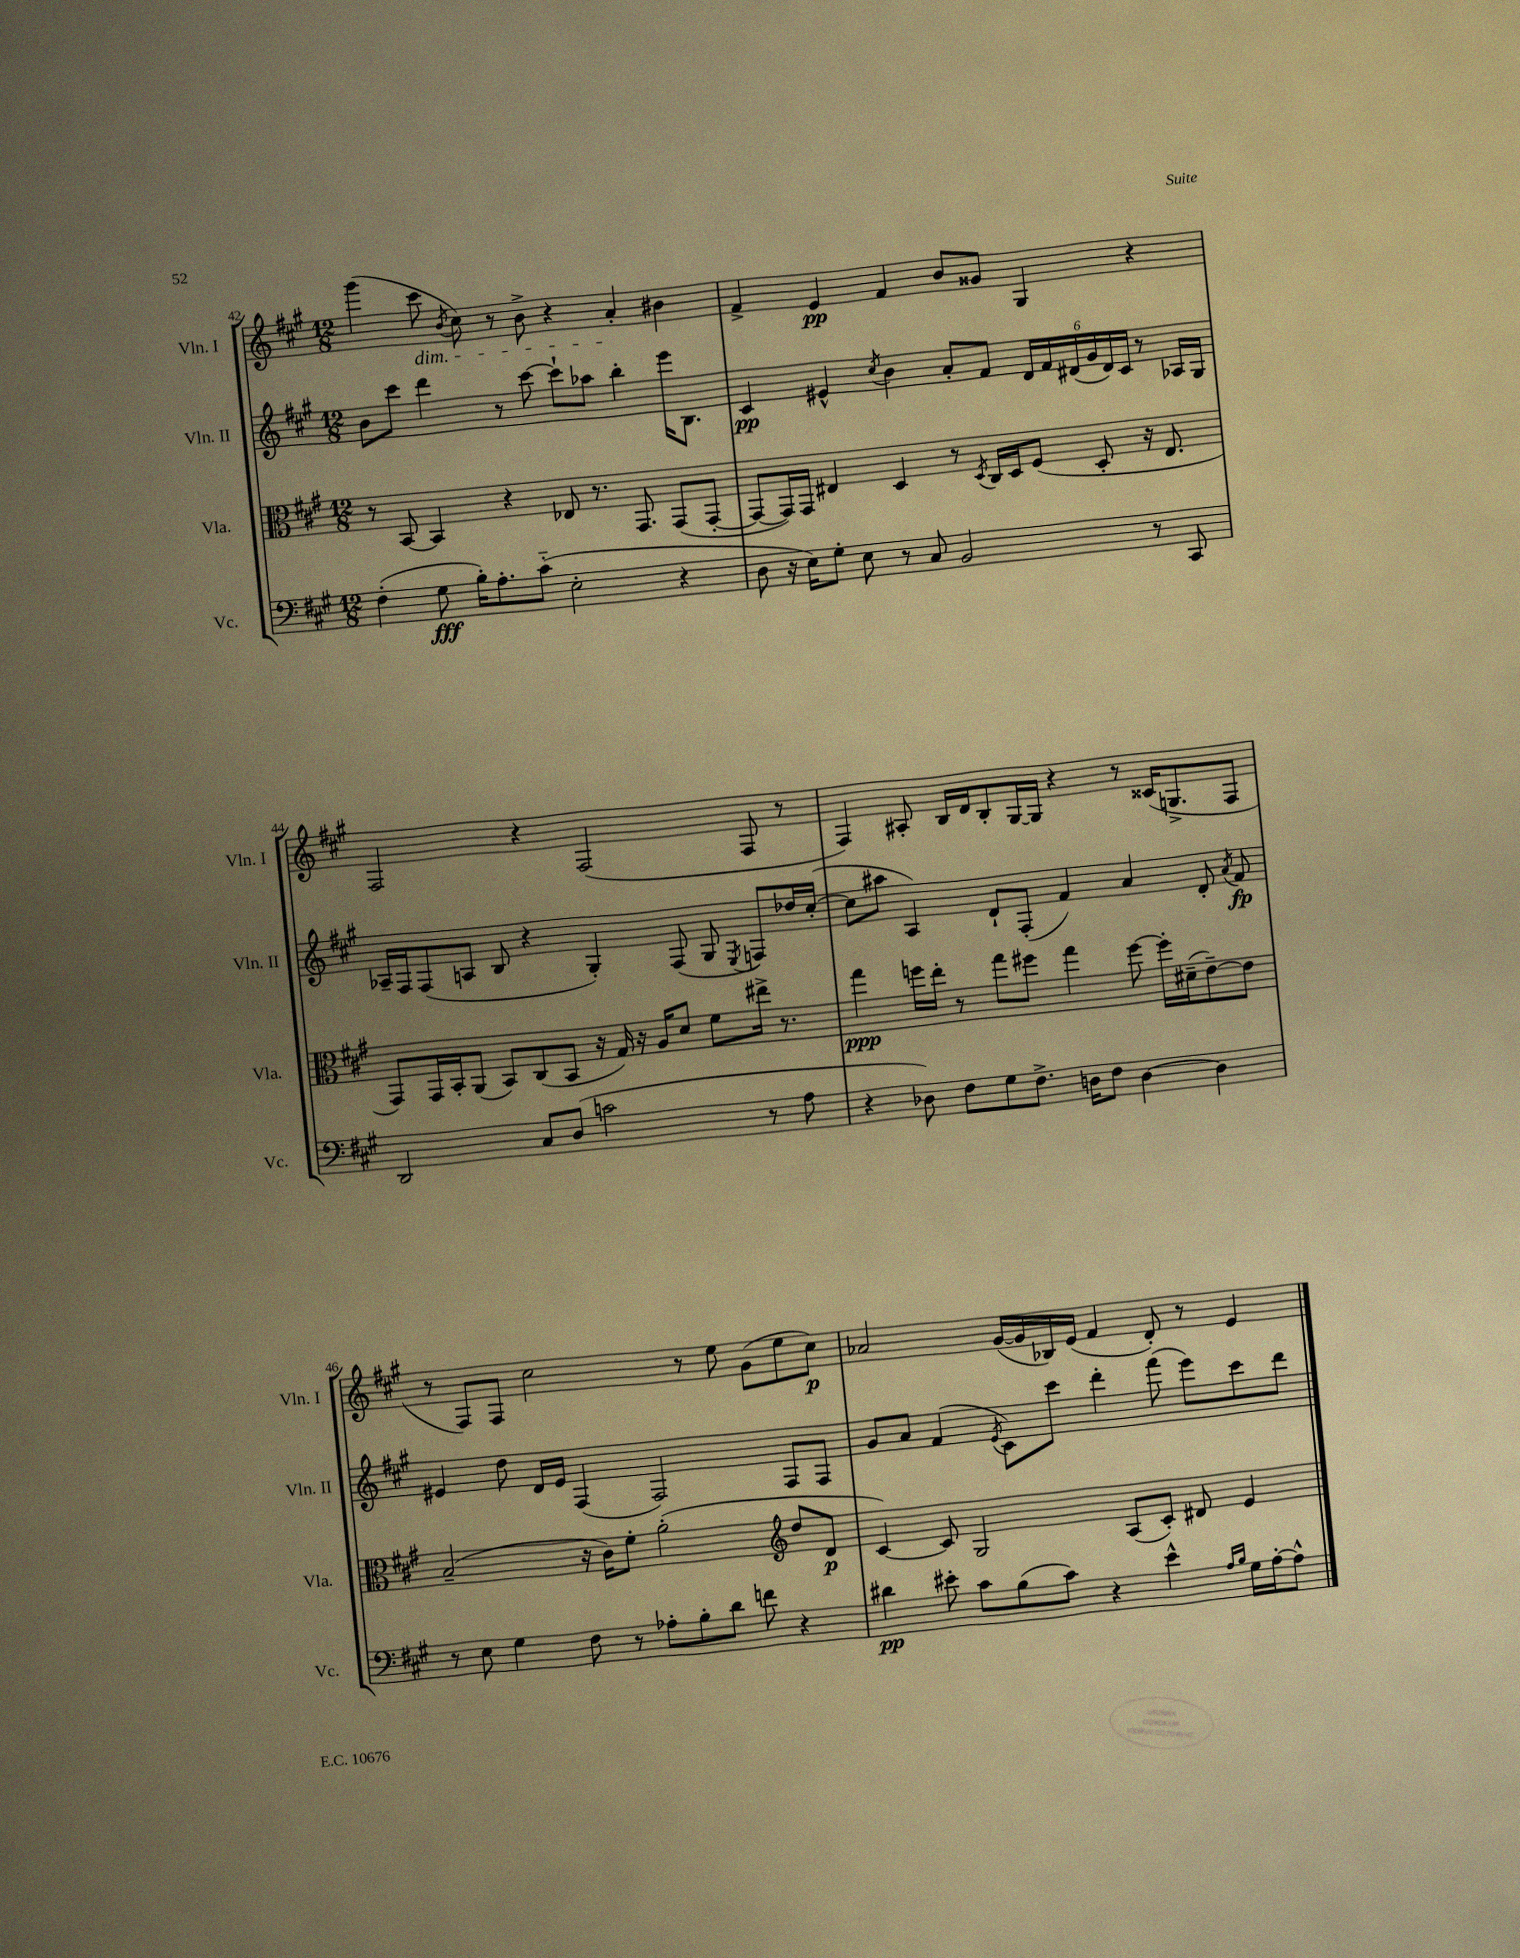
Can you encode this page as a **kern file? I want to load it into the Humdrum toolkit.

**kern	**kern	**kern	**kern
*staff4	*staff3	*staff2	*staff1
*clefF4	*clefC3	*clefG2	*clefG2
*k[f#c#g#]	*k[f#c#g#]	*k[f#c#g#]	*k[f#c#g#]
*M12/8	*M12/8	*M12/8	*M12/8
(4F#'\	8r	8b\L	(4ggg#\
.	[8BB/	8ccc#\J	.
8G#\	4BB/]	4ddd\	8ccc#\
.	.	.	8qb/
16B'\LK)	.	.	8cc#\)
8.A'\	.	.	.
.	4r	8r	8r
(8c#'~\J	.	[8ccc#\	8b^\
2E'\	8E-/	8ccc#`\]L	4r
.	8.r	8aa-\J	.
.	.	4bb'\	4a'/
.	8.GG#/	.	.
4r	(8GG#/L	16eee\LK	4b#\
.	.	8.B\J	.
.	[8GG#'/J	.	.
=	=	=	=
8D\	8GG#/_L	4c#/	4f#^/
16r	16GG#/]L)	.	.
16E\LK)	16GG#/JJ	.	.
8G#'\J	4E#/	4e#^^/	4e/
8E\	.	.	.
.	.	8qcc#/	.
8r	4D/	4b\	4f#/
8C#/	.	.	.
2BB/	8r	8a'/L	8b/L
.	8qD/	.	.
.	16C#/LL	8f#/J	8g##/J
.	16D/J	.	.
.	(8F#/J	24d/LL	4G#/
.	.	24f#/	.
.	.	(24d#/	.
.	8D'/	24g#/	.
.	.	24d#/)	.
.	.	24c#/JJ	.
8r	16r	8r	4r
.	8.E#/	.	.
8CC#/	.	16A-/LL	.
.	.	16G#/JJ	.
=	=	=	=
2DD/	8GG#/L)	16A-~/LL	2F#/
.	.	16F#/J	.
.	16GG#/L	(8F#/	.
.	16BB'/J	.	.
.	(8AA/J	8A/J	.
.	8BB/L)	8B/	.
8C#/L	(8C#/	4r	4r
(8D/J	8BB/J	.	.
2c\	16r	4G#'/)	(2F#/
.	16G#/)	.	.
.	16r	.	.
.	16A/LK	.	.
.	8d/J	(8F#/	.
.	8f#\L	8G#/	.
.	.	8qE/	.
8r	16ee#^\Jk	8F/L)	8F#/
.	8.r	.	.
8A\	.	16dd-/L	8r
.	.	([16cc#'/JJ	.
=	=	=	=
4r	4gg#\	8cc#\]L	4F#/)
.	.	8aa#\J	.
8D-\)	16ff\LL	4A/)	8A#'/
.	16ee'\JJ	.	.
8F#\L	8r	.	16B/LL
.	.	.	16d/J
8G#\	8gg#\L	8d`/L	8B'/
8.F#^\J	8ff#\J	(8F#'/J	[16G#/L
.	.	.	16G#/]JJ
.	4gg#\	4f#/)	4r
16D\LK	.	.	.
8F#\J	.	.	.
[4D\	[8ff#\	4a/	8r
.	16ff#'\]LL	.	(16c##/LK
.	(16d#~\J	.	8.G^/
4D\]	[8e~\)	8d'/	.
.	.	8qa/	.
.	8e\]J	8f#/	8F#/J
=	=	=	=
8r	(2B~/	4e#/	8r
8E\	.	.	8F#/L)
4G#\	.	8dd\	8F#/J
.	.	16d/LL	2cc#\
.	.	16e#/JJ	.
8F#\	16r	(4F#/	.
.	16c#\LK)	.	.
8r	8f#'\J	.	.
8A-'\L	(2a'\	2F#/)	.
8B'\	.	.	8r
8d\J	.	.	8ee\
8f\	.	.	(8g#\L
*	*clefG2	*	*
4r	8dd/L	8F#/L	8ee\
.	8d/J	8F#/J	8cc#\J)
=	=	=	=
4d#\	[4c#/)	8g#/L	2a-/
.	.	8a/J	.
8e#'\	8c#/]	(4f#/	.
8c#\L	2G#/	.	.
.	.	8qe/	.
(8B\	.	8c#\L)	([16g#/LL
.	.	.	16g#/]
8c#\J)	.	8ccc#\J	16B-/)
.	.	.	(16e/JJ
4r	.	4ddd'\	4f#/
.	(8A/L	.	.
4e#^^\	8c#'/J)	(8fff#\	8d'/)
.	8d#/	8eee\L)	8r
16qqA/LL	.	.	.
16qqB/JJ	.	.	.
16G#\LL	4e/	8ccc#\	4e/
[16A'\J	.	.	.
8A^^\]J	.	8ddd\J	.
==	==	==	==
*-	*-	*-	*-
